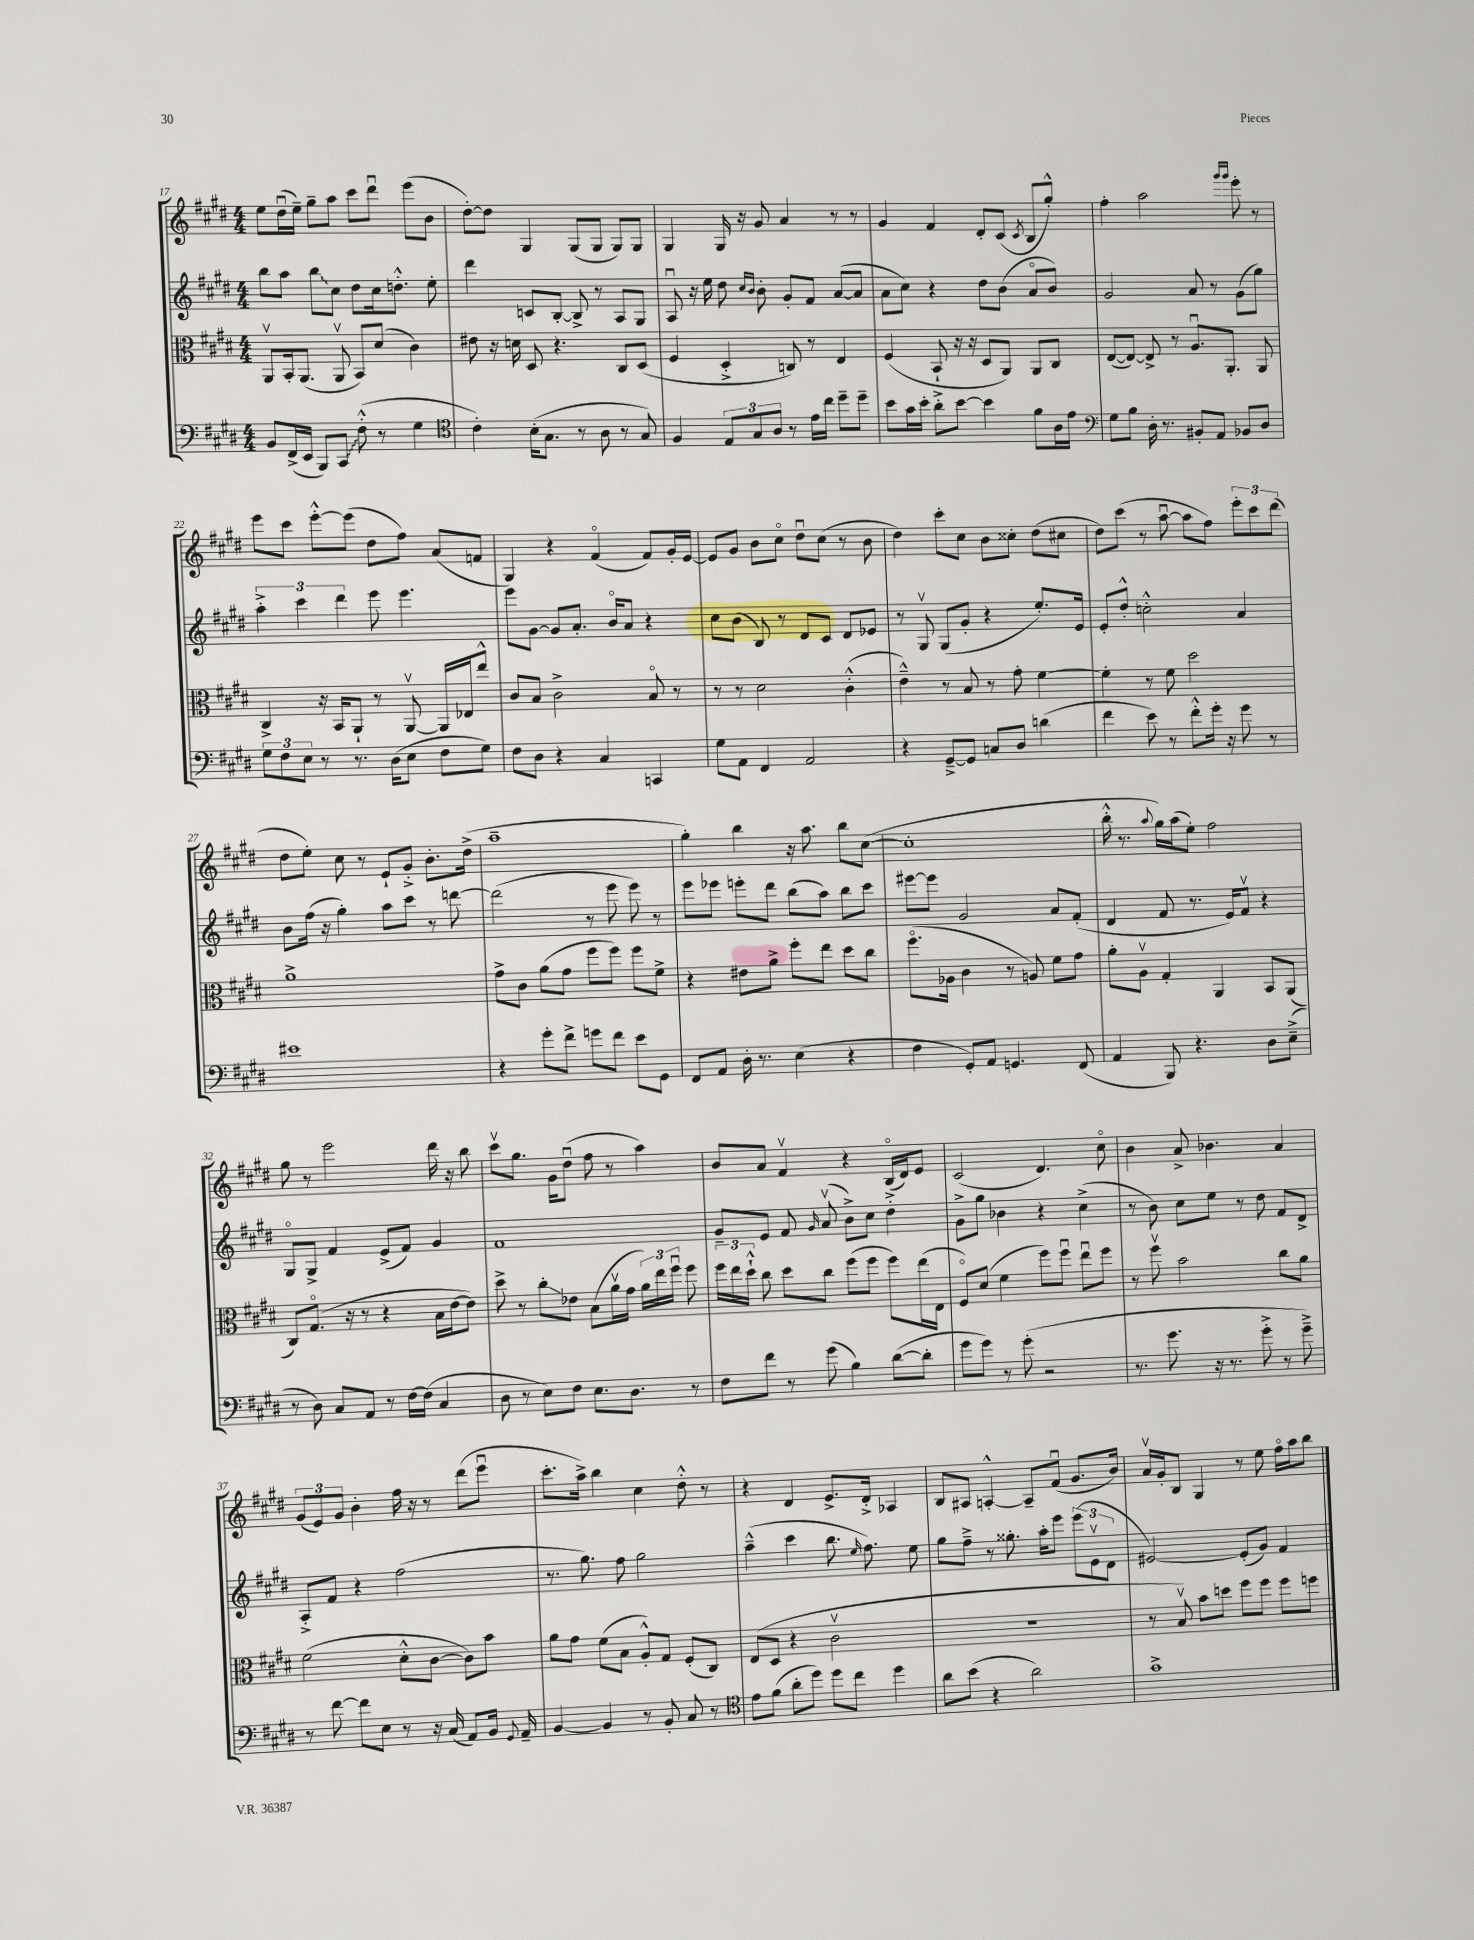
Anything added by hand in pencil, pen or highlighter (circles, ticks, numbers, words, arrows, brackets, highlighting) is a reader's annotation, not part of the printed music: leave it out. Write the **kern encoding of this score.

**kern	**kern	**kern	**kern
*staff4	*staff3	*staff2	*staff1
*clefF4	*clefC3	*clefG2	*clefG2
*k[f#c#g#d#]	*k[f#c#g#d#]	*k[f#c#g#d#]	*k[f#c#g#d#]
*M4/4	*M4/4	*M4/4	*M4/4
8BB	8AAv	8bb	8ee
(16FF#^	16BB'	8aa	(16dd#u
16EE	(8.AA	.	16ee~)
8BBB)	.	8bb	8gg#~
8CC#	8AAv	8cc#	8aa
(8F#'^^	8BB)	8dd#	8ccc#
8r	(8d#	16cc#	8ddd#u
.	.	8.dd'^^	.
4G#	4c#)	.	(8eee
.	.	8ee'	8b
=	=	=	=
*clefC4	*	*	*
4c#')	8e#	4ddd#	[8dd#')
.	16r	.	8dd#]
.	16d	.	.
(16B'	8D#	8c	4G#
8.G#	.	.	.
.	4.r	[8B'	.
8r	.	8B^]	(8G#
8A	.	8r	8G#
8r	8C#	8A	8G#)
8G#)	(8D#	8G#	8G#
=	=	=	=
4F#	4F#	8Au	4G#
.	.	16r	.
.	.	16ee	.
12E	4D#'^	8dd#	16G#
.	.	.	16r
12G#	.	.	.
.	.	16qqcc#	.
.	.	16qqb	.
.	.	8b'	8g#
12A	.	.	.
8r	8C)	8g#'	4a
16e	8r	8f#	.
16cc#	.	.	.
8dd#~	4E	([8a	8r
8dd#~	.	8a]	8r
=	=	=	=
8b	(4F#	8a	4g#
16g#	.	8cc#)	.
16b'	.	.	.
8a'^	8BB`	4r	4f#
[8b	16r	.	.
.	16r	.	.
4b]	8D#	8dd#	8d#'
.	8AA)	(8b	(8c#
.	.	.	8qc#
8f#	8AA	8ao	8B
16A	8C#	8b)	8gg#'^^)
16e	.	.	.
=	=	=	=
*clefF4	*	*	*
8G#	([8E	2g#	4ff#'
8B	8E_)	.	.
16D#'	8E^]	.	2aa
8.r	.	.	.
.	8r	.	.
8BB#'	8.Au	8a	.
8AA	.	8r	.
.	8.AA'	.	.
.	.	.	16qqggg#
.	.	.	16qqggg#
8BB-	.	(8g#	8eee'
8D#	8AA	8gg#)	8r
=	=	=	=
12G#	4C#^	6aa'^	8eee
12F#	.	.	.
.	.	.	8ccc#
12E	.	6ccc#	.
8r	16r	.	[8eee'^^
.	16BB	.	.
.	.	6ddd#	.
8.r	8AA`	.	(8eee]
.	8r	8eee	8dd#
(16D#	.	.	.
8E	[8AAv	4.eee	8ff#)
8F#	16AA]	.	(8a
.	16E-	.	.
8G#)	8ee^^	.	8f
=	=	=	=
8F#	8c#	8eee	4G#)
8D#	8B	[8g#	.
4r	2c#^	8g#]	4r
.	.	8.a'	.
4C#	.	.	(4f#o
.	.	16bo	.
.	.	8a	.
4CC	8Bo	4r	8f#)
.	8r	.	16g#'
.	.	.	[16e
=	=	=	=
8G#	8r	8cc#	8e]
8AA	8r	(8b	8g#
4FF#	2d#	8B)	8b
.	.	8r	8cc#o
2AA	.	8d#	8dd#u
.	.	8c#	(8cc#
.	(4c#'^^	8d#	8r
.	.	8e-	8b
=	=	=	=
4r	4e~^^)	8r	4dd#)
.	.	8G#v	.
[8GG#~^	8r	(8G#	8ccc#'
8GG#]	8B	8g#'	8cc#
8C	8r	4r	8b
8D#	8g#'	.	8cc##'
(4d	[4f#	8.ee')	(8dd#
.	.	.	8cc#
.	.	16e	.
=	=	=	=
4f#	4f#']	8e'	8dd#)
.	.	8dd#'^^	(8ccc#
8e)	8r	2cc'^^	8r
8r	8f#	.	[8aau
8f#'^^	2dd#	.	8aa]
16g#'	.	.	8ff#)
16r	.	.	.
8g#	.	4a	12eee'
.	.	.	12ccc#
8r	.	.	.
.	.	.	(12ddd#
=	=	=	=
1e#	1a^	8b	8dd#
.	.	(16ff#	8ee')
.	.	16r	.
.	.	4gg#')	8cc#
.	.	.	8r
.	.	8aa	8e`
.	.	8ccc#	8g#'^
.	.	8r	8.b'
.	.	[8ddd	.
.	.	.	(16dd#^
=	=	=	=
4r	8g#^	(2ddd]	1aa~
.	8c#	.	.
8g#'	(8a	.	.
8f#^	8g#	.	.
8g	8ff#	8r	.
8f#	8ff#)	8eee	.
8e	8ff#	8eee)	.
8GG#	8f#^	8r	.
=	=	=	=
8FF#	4r	8eee	4gg#')
8AA	.	8eee-	.
16D#'	8e#	8eee'	4bb
8.r	.	.	.
.	8a^	8ddd#	.
(4E	8ff#'	(8bb	16r
.	.	.	8.aa
.	8ee	8aa)	.
4r	8dd#	8bb	8bb
.	8cc#	8ccc#	([8cc#
=	=	=	=
4F#	(8.ff#o	[8eee#	1cc#']
.	.	8eee#]	.
.	16A-	.	.
8GG#')	4c#	2g#	.
8AA	.	.	.
4.GG	8r	.	.
.	8A)	.	.
.	8f#	8a	.
(8FF#	8g#	(8f#'	.
=	=	=	=
4AA	8a'	4d#	16bb'^^
.	.	.	8.r
.	8Av	.	.
.	.	.	8qqaa
8BBB)	4G#'	8f#	16gg#)
.	.	.	(16aa
4.r	.	8.r	8ee')
.	4AA	.	2ff#
.	.	16e)	.
.	.	8f#v	.
8D#	8BB	4r	.
(8E~^	(8AA	.	.
=	=	=	=
8r	8C#)	8G#o	8gg#
8D#)	(8.G#o	8G#^	8r
8C#	.	4f#	2eee
.	16r	.	.
8AA	8r	.	.
8r	4r	(8e^	.
[16F#	.	8f#)	.
(16F#]	.	.	.
4C#	16B	4g#	16ddd#
.	[16e	.	16r
.	8e])	.	8bb
=	=	=	=
8D#	8dd#^	1f#	8ccc#v
8r	8r	.	8.gg#
8E)	8cc#'	.	.
.	.	.	16g#
8F#	8e-	.	(8dd#u
8.E	(8B	.	8ff#
.	16av	.	8r
8.D#	16g#	.	.
.	24a)	.	4aa)
.	24ee	.	.
.	24ff#u	.	.
8r	8ff#	.	.
=	=	=	=
8F#	24ff#	8g#~	8b
.	24ee	.	.
.	24dd#`^^	.	.
8f#	8cc#	8e	8a
8r	8dd#	8f#	4f#v
.	.	16qqg#	.
(8g#	8cc#	(8av	.
4B)	(8ff#	8b^)	4r
.	8ff#	8cc#	.
([8d#	8ff#)	4dd#'^	(16Bo
.	.	.	16d#)
8d#']	(16ee	.	8e
.	16E	.	.
=	=	=	=
8g#	8F#o)	8g#^	(2c#
8g#)	(8d#	8gg#	.
8r	4f#	4b-	.
(8g#'	.	.	.
2r	8ff#)	4r	4.d#)
.	8ff#u	.	.
.	8eeu	(4cc#^	.
.	8ff#	.	8cc#o
=	=	=	=
8.r	8r	8r	4b
.	8ff#v	8b)	.
8.g#	.	.	.
.	2b	8cc#	8a^
16r	.	8ee	4.b-
8.r	.	.	.
.	.	8r	.
8g#'^	.	8dd#	.
8r	8cc#	8f#	4a
8g#~^)	8a	8d#^	.
=	=	=	=
8r	(2f#	8A'^	(12g#
.	.	.	12e)
[8f#	.	8f#	.
.	.	.	12g#
8f#]	.	4r	4b'
8E	.	.	.
8r	8d#'^^	(2ff#	16ff#
.	.	.	16r
16r	[8c#	.	8r
(16C#	.	.	.
8AA)	8c#])	.	(8ddd#
16BB	8b	.	8eeeu
8qqGG#	.	.	.
16AA~	.	.	.
=	=	=	=
[4BB	8a	8.r	8.ccc#'
.	8g#	.	.
.	.	8.gg#)	16aa^)
4BB]	(8f#	.	4bb
.	8B	8ff#	.
8r	8A'^^)	2gg#	4cc#
8BB'	8G#	.	.
8C#	(8F#'	.	8dd#'^^
8r	8C#)	.	8r
=	=	=	=
*clefC4	*	*	*
8e	(8E	(4aa~^^	4r
(8f#	8D#	.	.
8a'	4r	4ccc#	4d#
8dd#)	.	.	.
8dd#	2c#v	8.bb	8.e^
8cc#	.	.	.
.	.	16qqee	.
.	.	8.ff#)	16d#'^
4dd#	.	.	4A-
.	.	8ee	.
=	=	=	=
8a	1r	8gg#	8B
(8b	.	8ff#~^	8A#
4r	.	8r	[4A'^^
.	.	8.gg##'	.
2a)	.	.	8A~]
.	.	16aa'	.
.	.	8eee	(8f#u
.	.	(12eee	8.g#
.	.	12ev	.
.	.	12d#	.
.	.	.	16b)
=	=	=	=
1g#^	8r	[2e#)	16av
.	.	.	16g#'
.	8Bv)	.	8B
.	8b	.	4G#
.	8dd	.	.
.	8ff#	(8e#']	8r
.	8ff#	8g#)	8ee
.	8ff#	4f#	16ff#o
.	.	.	16aa
.	8ff	.	8bb
==	==	==	==
*-	*-	*-	*-
